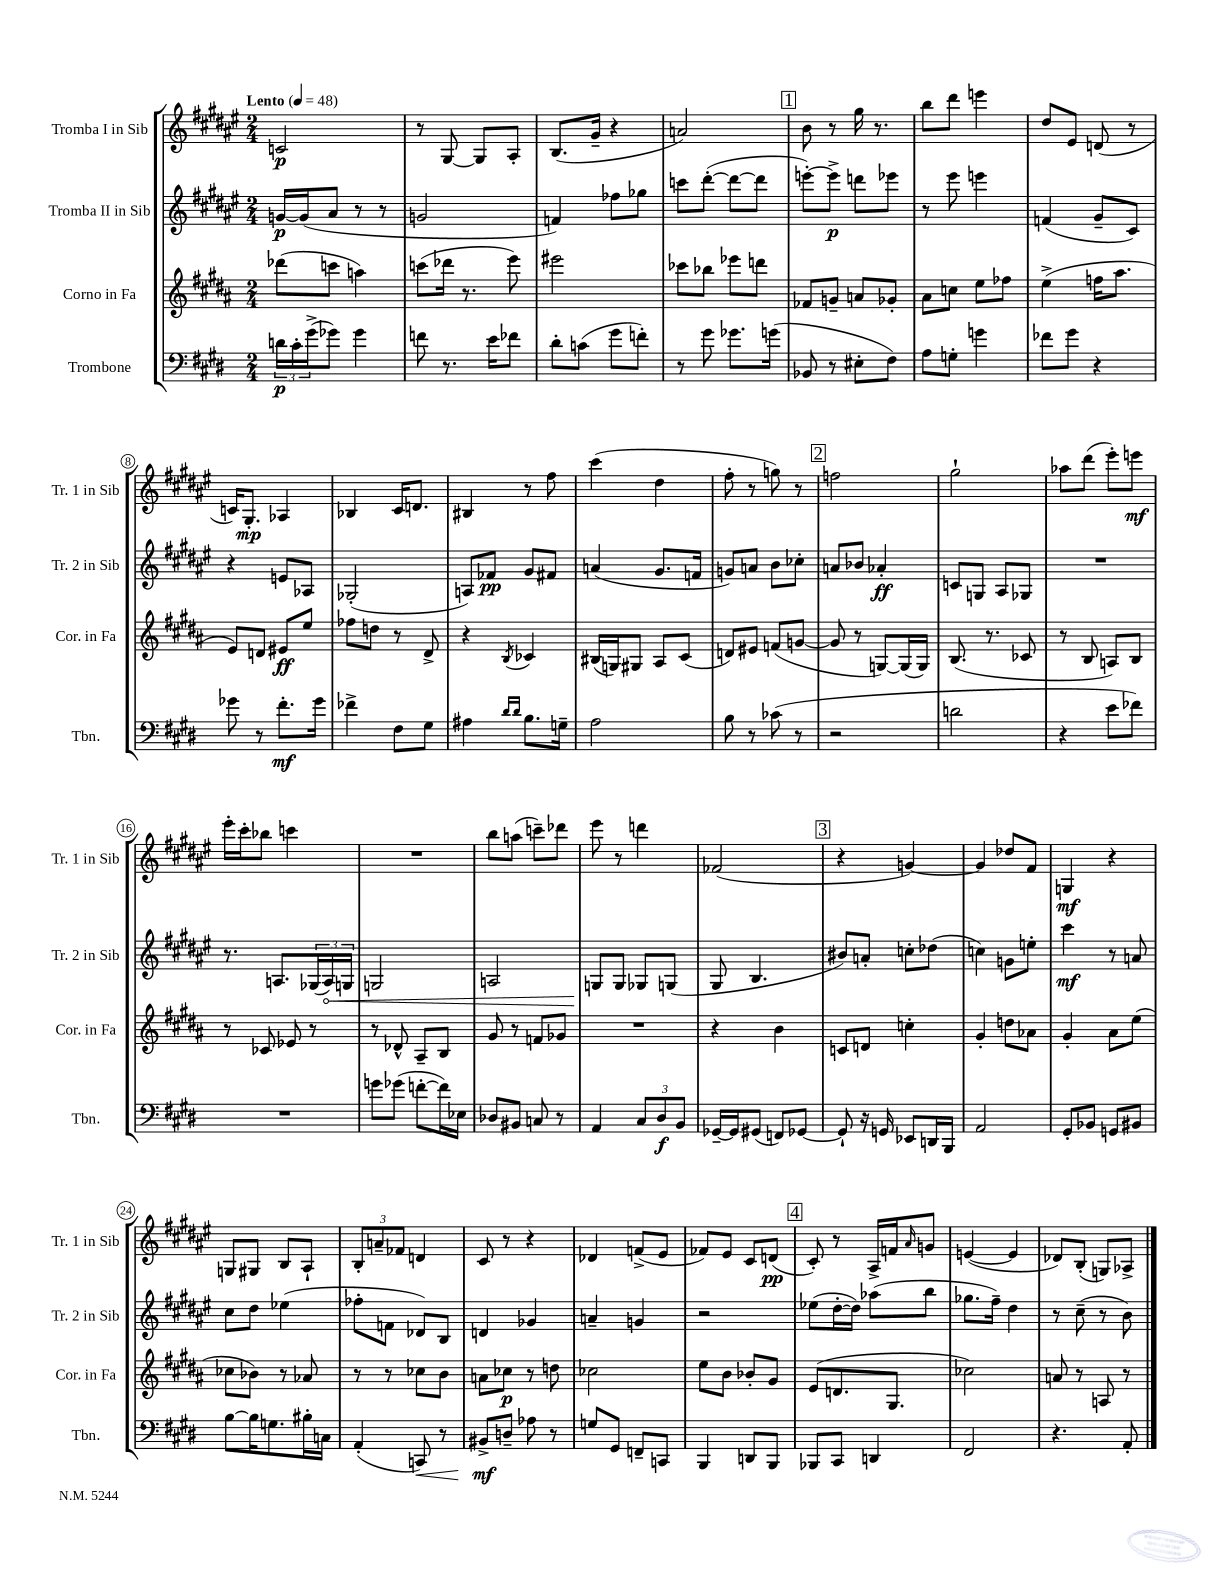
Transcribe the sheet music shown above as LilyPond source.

<<
\new StaffGroup <<
\new Staff = "s0" \with { instrumentName = "Tromba I in Sib" shortInstrumentName = "Tr. 1 in Sib" } {
    \clef treble \key fis \major \numericTimeSignature \time 2/4 \tempo "Lento" 4 = 48
    c'2\p |
    r8 gis8~ gis8 ais8-. |
    b8.( gis'16-- r4 |
    a'2) |
    \mark \markup { \box "1" } b'8 r8 gis''16 r8. |
    b''8 dis'''8 e'''4 |
    dis''8 eis'8 d'8( r8 |
    c'16) gis8.-.\mp aes4 |
    bes4 cis'16 d'8. |
    bis4 r8 fis''8 |
    cis'''4( dis''4 |
    fis''8-. r8 g''8) r8 |
    \mark \markup { \box "2" } f''2 |
    gis''2-! |
    aes''8 dis'''8( eis'''8-.) e'''8\mf |
    eis'''16-. cis'''16-. bes''8 c'''4 |
    R2 |
    b''8 a''8( c'''8--) des'''8 |
    eis'''8 r8 d'''4 |
    fes'2( |
    \mark \markup { \box "3" } r4 g'4~) |
    g'4 des''8 fis'8 |
    g4\mf r4 |
    g8 gis8 b8 ais8-! |
    \tuplet 3/2 { b8-. a'8-- fes'8 } d'4 |
    cis'8 r8 r4 |
    des'4 f'8->( eis'8 |
    fes'8) eis'8 cis'8 d'8\pp( |
    \mark \markup { \box "4" } cis'8-.) r8 ais16-> f'16 \grace { ais'16 } g'8 |
    e'4~( e'4 |
    des'8) b8-.( g8) aes8-> \bar "|." |
}
\new Staff = "s1" \with { instrumentName = "Tromba II in Sib" shortInstrumentName = "Tr. 2 in Sib" } {
    \clef treble \key fis \major \numericTimeSignature \time 2/4
    g'16~\p g'16( ais'8 r8 r8 |
    g'2 |
    f'4) fes''8 ges''8 |
    c'''8 dis'''8~-.( dis'''8~ dis'''8 |
    \mark \markup { \box "1" } e'''8~-.) e'''8->\p d'''8 ees'''8 |
    r8 eis'''8 e'''4 |
    f'4( gis'8-- cis'8) |
    r4 e'8 aes8 |
    ges2-.( |
    a8) fes'8\pp gis'8 fis'8 |
    a'4( gis'8. f'16 |
    g'8) a'8 b'8 ces''8-. |
    \mark \markup { \box "2" } a'8 bes'8 aes'4-.\ff |
    c'8 g8 ais8 ges8 |
    R2 |
    r8. a8. \tuplet 3/2 { ges16( \once \override Hairpin.circled-tip = ##t a16\<) g16 } |
    g2 |
    a2 |
    g8\! g8 ges8 g8( |
    gis8 b4. |
    \mark \markup { \box "3" } bis'8) a'8-. c''8-. des''8( |
    c''4) g'8 e''8-. |
    cis'''4\mf r8 a'8 |
    cis''8 dis''8 ees''4( |
    fes''8-. f'8 des'8) b8 |
    d'4 ges'4 |
    a'4-- g'4 |
    r2 |
    \mark \markup { \box "4" } ees''8( dis''16~-. dis''16) aes''8( b''8 |
    ges''8. fis''16--) dis''4 |
    r8 cis''8--( r8 b'8) \bar "|." |
}
\new Staff = "s2" \with { instrumentName = "Corno in Fa" shortInstrumentName = "Cor. in Fa" } {
    \clef treble \key b \major \numericTimeSignature \time 2/4
    des'''8( c'''8 a''4) |
    c'''8( des'''16 r8. e'''8) |
    eis'''2 |
    ces'''8 bes''8 ees'''8 d'''8 |
    \mark \markup { \box "1" } fes'8 g'8-- a'8 ges'8-. |
    ais'8 c''8 e''8 fes''8 |
    e''4->( f''16 ais''8. |
    e'8) d'8 eis'8\ff e''8 |
    fes''8 d''8 r8 dis'8-> |
    r4 \acciaccatura { b8 } ces'4 |
    bis16( g16) gis8 ais8 cis'8( |
    d'8) eis'8 f'8( g'8~ |
    \mark \markup { \box "2" } g'8 r8 g8~) g16( g16) |
    b8.( r8. ces'8 |
    r8 b8 a8) b8 |
    r8 ces'8 ees'8 r8 |
    r8 des'8-^ ais8-- b8 |
    gis'8 r8 f'8 ges'8 |
    R2 |
    r4 b'4 |
    \mark \markup { \box "3" } c'8 d'8 c''4-. |
    gis'4-. d''8 aes'8 |
    gis'4-. ais'8 e''8( |
    ces''8 bes'8) r8 aes'8 |
    r8 r8 ces''8 b'8 |
    a'8 ces''8\p r8 d''8 |
    ces''2 |
    e''8 b'8 bes'8-. gis'8 |
    \mark \markup { \box "4" } e'8( d'8. gis8. |
    ces''2) |
    a'8 r8 a8 r8 \bar "|." |
}
\new Staff = "s3" \with { instrumentName = "Trombone" shortInstrumentName = "Tbn." } {
    \clef bass \key e \major \numericTimeSignature \time 2/4
    \tuplet 3/2 { d'16\p cis'16-. gis'16->( } ges'8) ges'4 |
    f'8 r8. e'16 fes'8 |
    dis'8-. c'8( gis'8 f'8-.) |
    r8 gis'8 ges'8. g'16( |
    \mark \markup { \box "1" } bes,8 r8 eis8-. fis8) |
    a8 g8-. g'4 |
    fes'8 gis'8 r4 |
    ges'8 r8 fis'8.-.\mf ges'16 |
    fes'4-> fis8 gis8 |
    ais4 \grace { dis'16 dis'16 } b8. g16-- |
    a2 |
    b8 r8 ces'8( r8 |
    \mark \markup { \box "2" } r2 |
    d'2 |
    r4 e'8 fes'8) |
    R2 |
    g'8 ges'8( f'8~-. f'16) ees16 |
    des8 bis,8 c8 r8 |
    a,4 \tuplet 3/2 { cis8 dis8\f b,8 } |
    ges,16~-- ges,16 gis,8( f,8) ges,8~ |
    \mark \markup { \box "3" } ges,8-! r16 g,16 ees,8 d,16 b,,16 |
    a,2 |
    gis,8-. bes,8 g,8 bis,8 |
    b8~ b16 g8. bis16-. c16 |
    a,4-.( c,8\<) r8 |
    bis,8->\mf\! d8-- aes8 r8 |
    g8 gis,8 f,8-- c,8 |
    b,,4 d,8 b,,8 |
    \mark \markup { \box "4" } bes,,8 cis,8 d,4 |
    fis,2 |
    r4. a,8-. \bar "|." |
}
>>
>>
\layout { \context { \Score \override BarNumber.stencil = #(make-stencil-circler 0.1 0.3 ly:text-interface::print) } }
